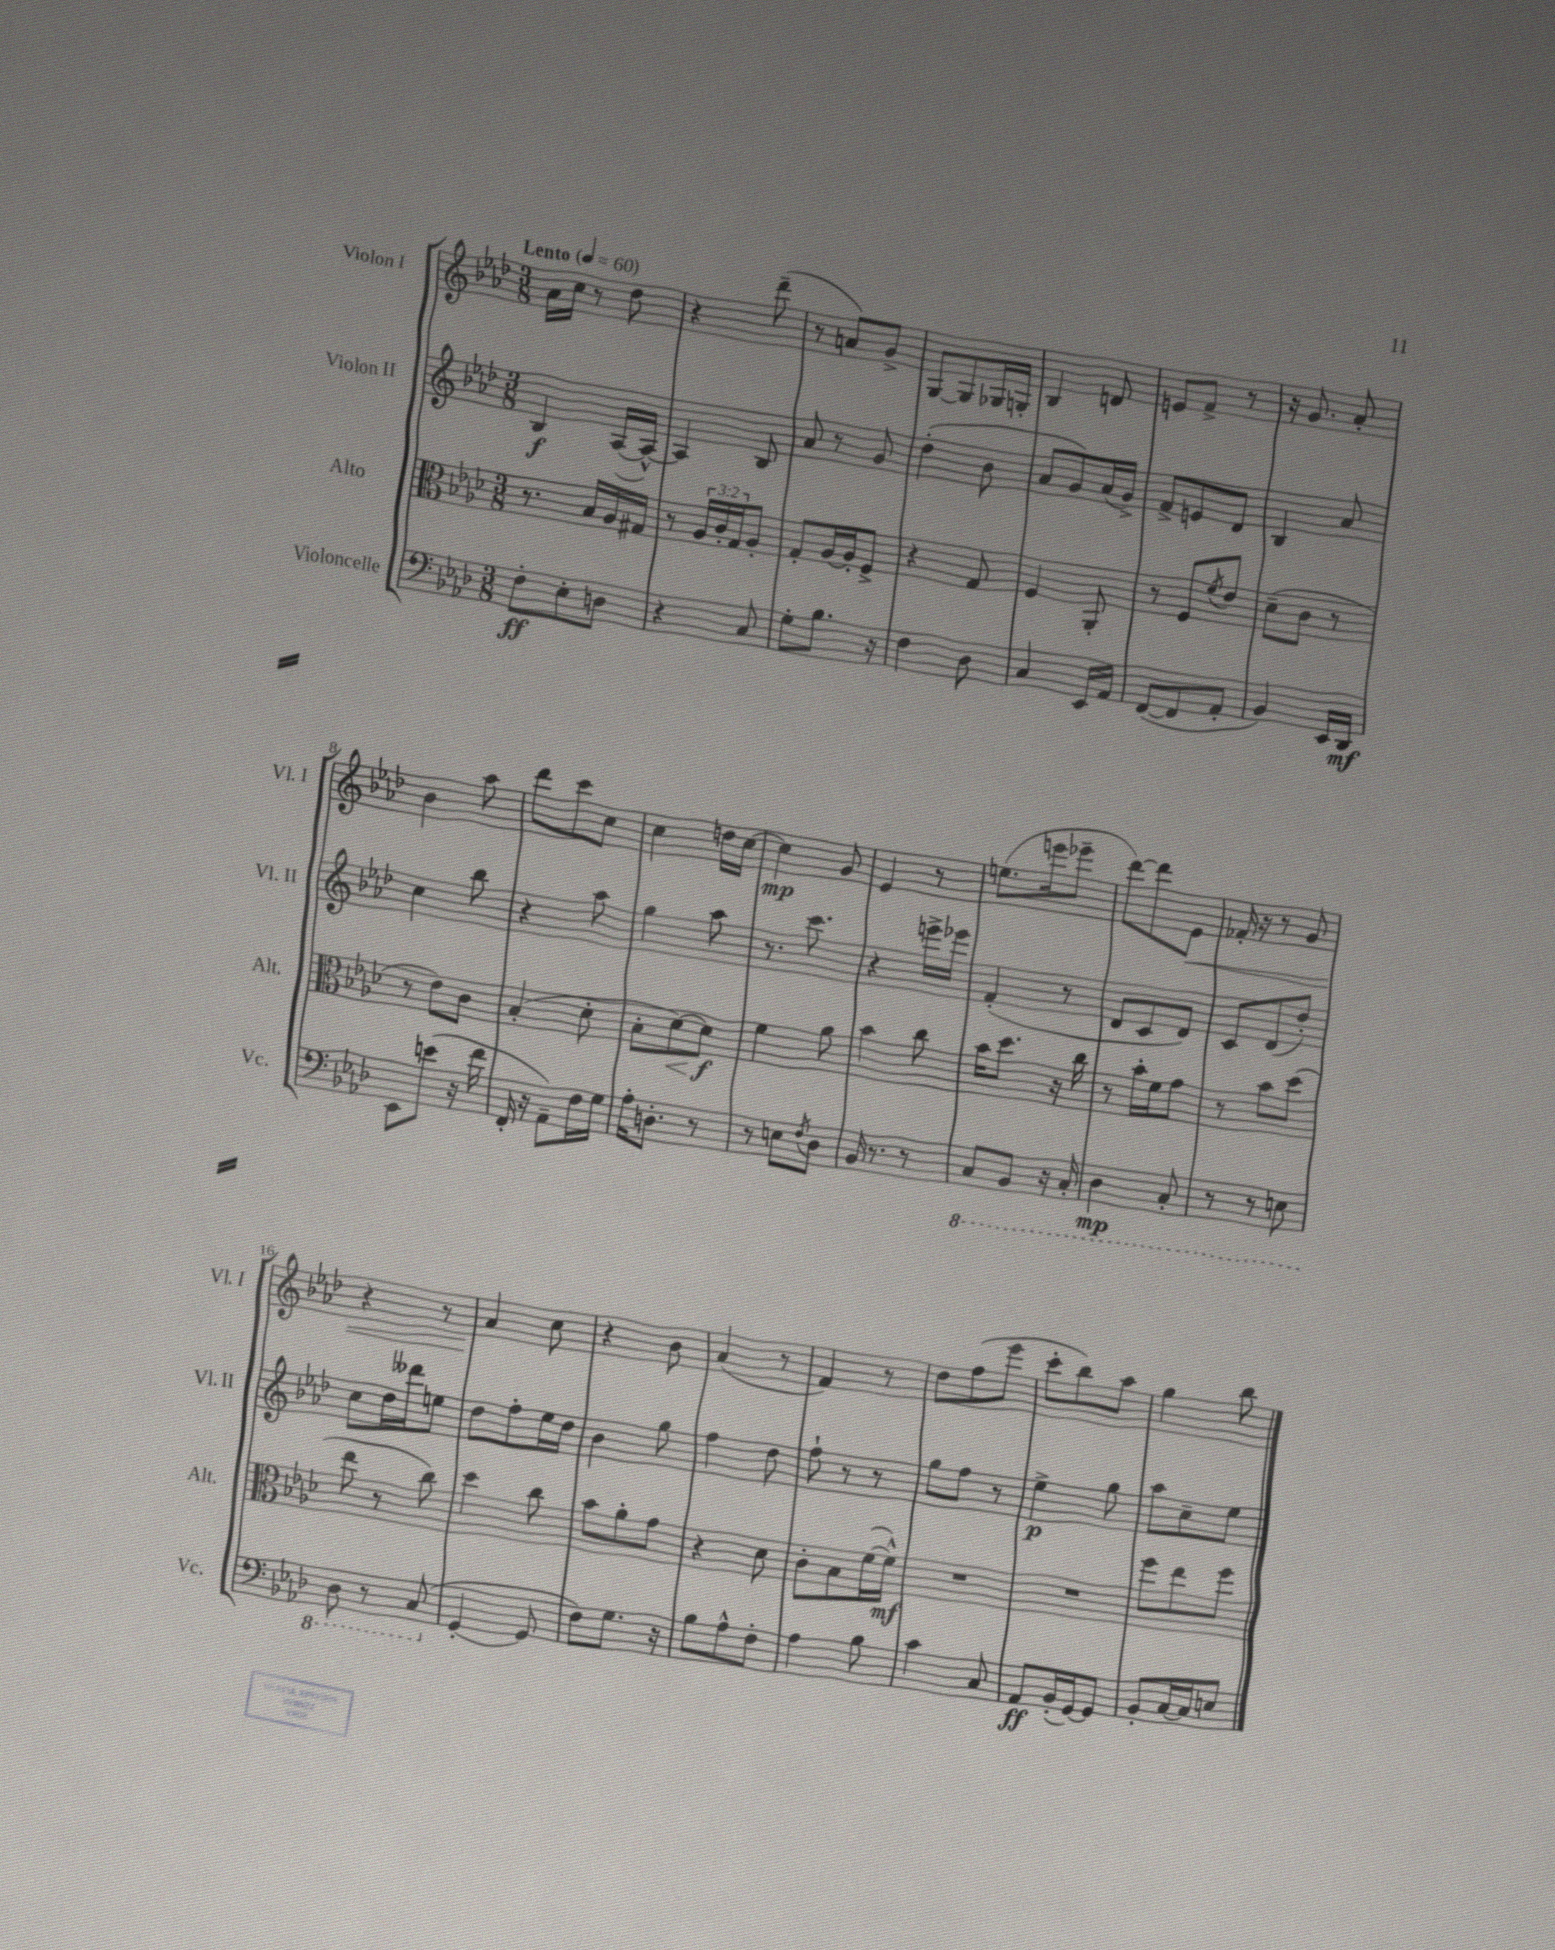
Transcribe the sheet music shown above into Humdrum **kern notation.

**kern	**kern	**kern	**kern
*staff4	*staff3	*staff2	*staff1
*clefF4	*clefC3	*clefG2	*clefG2
*k[b-e-a-d-]	*k[b-e-a-d-]	*k[b-e-a-d-]	*k[b-e-a-d-]
*M3/8	*M3/8	*M3/8	*M3/8
*MM60	*MM60	*MM60	*MM60
8F'	8.r	4B-	16a-
.	.	.	16cc
8E-'	.	.	8r
.	16B-	.	.
8D	16A-	([16A-	8dd-
.	16G#	16A-^^_)	.
=	=	=	=
4r	8r	4A-]	4r
.	24A-	.	.
.	24c'	.	.
.	24G	.	.
8C	8A-'	8B-	(8ddd-~
=	=	=	=
8G'	8G'	8a-	8r
8.B-	[16A-	8r	8a)
.	16A-']	.	.
.	8F^	8g	8g^
16r	.	.	.
=	=	=	=
4F	4r	(4dd-'	[8G
.	.	.	8G]
8D-	8G	8b-	16G-
.	.	.	16G'
=	=	=	=
4C	4F	8a-	4B-
.	.	8g)	.
16EE-	8AA-'	(16a-	8d
16AA-	.	16g^)	.
=	=	=	=
([8FF	8r	8f^	8e
8FF]	8F	8e	8f^
.	8qf	.	.
8AA-'	8e-	8d-	8r
=	=	=	=
4BB-)	(8d-~	4B-	16r
.	.	.	8.g
.	8c	.	.
16EE-	8r	8a-	8a-'
16DD-	.	.	.
=	=	=	=
8EE-	8r	4cc	4b-
(8e	8e-)	.	.
16r	8c	8bb-	8aa-
16f	.	.	.
=	=	=	=
16FF'	(4B-'	4r	8ddd-
16r	.	.	.
8AA-~)	.	.	8ccc
16F	8d-'	8aa-	8cc
16G	.	.	.
=	=	=	=
16A-'	8B-'	4gg	4cc
8.D'	.	.	.
.	[8d-)	.	.
8r	8d-]	8aa-	16dd
.	.	.	[16cc
=	=	=	=
8r	4f	8.r	4cc]
8E	.	.	.
.	.	8.ccc	.
8qF	.	.	.
8D-	8a-	.	8g
=	=	=	=
16BB-	4b-	4r	4e-
8.r	.	.	.
8r	8cc	16eee^	8r
.	.	16eee-	.
=	=	=	=
8CC	16b-	(4f'	(8.ee
.	8.dd-	.	.
8BBB-	.	.	.
.	.	.	16eee
16r	16r	8r	8eee-~
16CC'	16cc	.	.
=	=	=	=
4DD-	8r	8d-	[8ddd-)
.	16b-'	8c	8ddd-]
.	16f	.	.
8CC'	8g	8d-)	8e-
=	=	=	=
8r	8r	8c	16f-'
.	.	.	16r
8r	8b-	(8d-	8r
8EE	(8dd-	8dd-')	8g
=	=	=	=
8DD-	8ee-	8cc	4r
8r	8r	16dd-	.
.	.	16ddd--	.
(8CC	8cc)	8ee	8r
=	=	=	=
[4GG'	4dd-	8dd-	4a-
.	.	8ff'	.
8GG]	8cc	16ee-	8cc
.	.	16dd-	.
=	=	=	=
8F)	8b-	4b-	4r
8.G	8a-'	.	.
.	8g	8gg	8b-
16r	.	.	.
=	=	=	=
8B-	4r	4ff	(4a-
8A-^^	.	.	.
8F'	8d-	8dd-	8r
=	=	=	=
4A-	8c'	8ff`	4f)
.	8B-	8r	.
8B-	([16f	8r	8r
.	16f^^])	.	.
=	=	=	=
4c	4.r	8gg	8dd-
.	.	8ff	(8ff
8C	.	8r	8eee-
=	=	=	=
8AA-	4.r	4ee-^	8ccc'
(16BB-'	.	.	8bb-)
[16GG)	.	.	.
8GG]	.	8gg	8aa-
=	=	=	=
8BB-'	8ff	8aa-	4gg
[16C	8ee-	8cc~	.
16C]	.	.	.
8E	8ff	8ee-	8bb-
==	==	==	==
*-	*-	*-	*-
